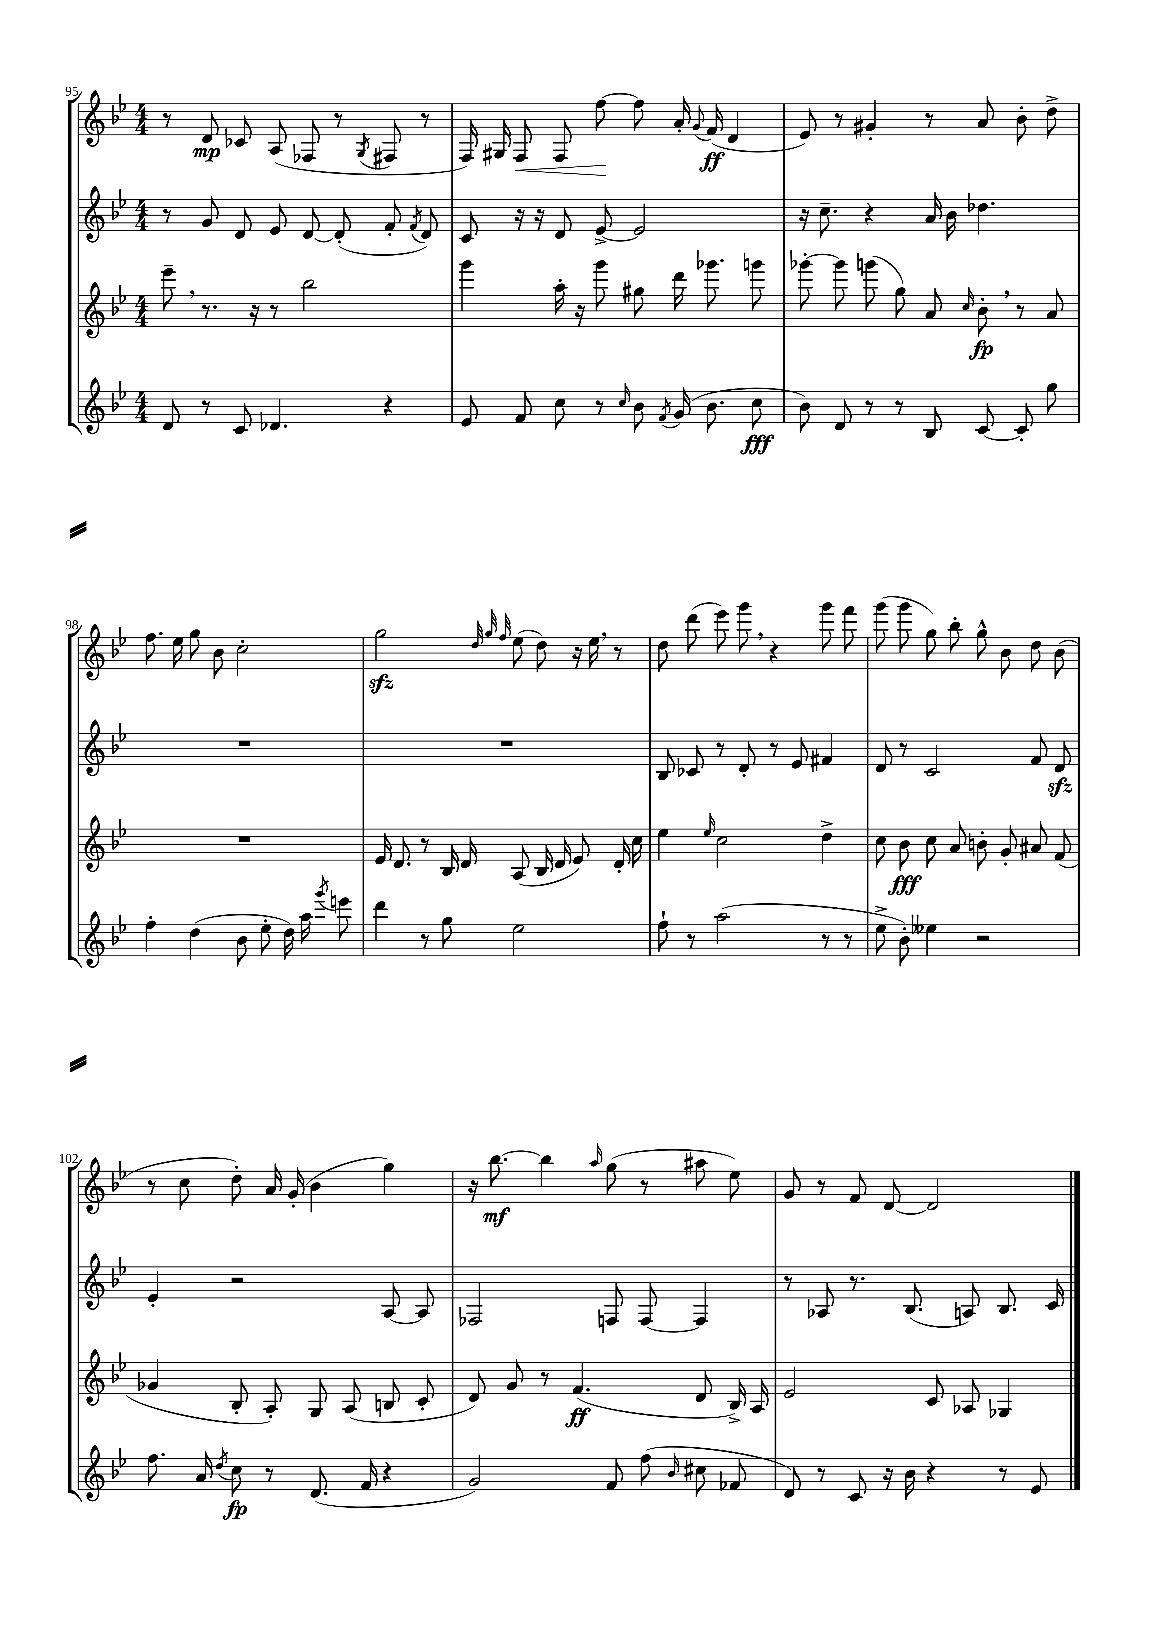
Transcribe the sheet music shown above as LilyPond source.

<<
\new StaffGroup <<
\new Staff = "s0" {
    \clef treble \key bes \major \numericTimeSignature \time 4/4
    \autoBeamOff r8 d'8\mp ces'8 a8( fes8 r8 \acciaccatura { g8 } fis8 r8 |
    f16) gis16 f8\< f8 f''8~\! f''8 a'16-. \appoggiatura { g'8 } f'16\ff( d'4 |
    ees'8) r8 gis'4-. r8 a'8 bes'8-. d''8-> |
    f''8. ees''16 g''8 bes'8 c''2-. |
    g''2\sfz \grace { d''32 g''32 f''32 } ees''8( d''8) r16 ees''16 \breathe r8 |
    d''8 d'''8( ees'''8) g'''8 \breathe r4 g'''8 f'''8 |
    g'''8( g'''8 g''8) bes''8-. g''8-^ bes'8 d''8 bes'8( |
    r8 c''8 d''8-.) a'16 g'16-.( bes'4 g''4) |
    r16 bes''8.~\mf bes''4 \grace { a''16 } g''8( r8 ais''8 ees''8) |
    g'8 r8 f'8 d'8~ d'2 \bar "|." |
}
\new Staff = "s1" {
    \clef treble \key bes \major \numericTimeSignature \time 4/4
    \autoBeamOff r8 g'8 d'8 ees'8 d'8~ d'8-.( f'8-. \acciaccatura { f'8 } d'8) |
    c'8 r16 r16 d'8 ees'8~-> ees'2 |
    r16 c''8.-- r4 a'16 bes'16 des''4. |
    R1 |
    R1 |
    bes8 ces'8 r8 d'8-. r8 ees'8 fis'4 |
    d'8 r8 c'2 f'8 d'8\sfz |
    ees'4-. r2 a8~ a8 |
    fes2 f8 f8~ f4 |
    r8 aes8 r8. bes8.( a8) bes8. c'16 \bar "|." |
}
\new Staff = "s2" {
    \clef treble \key bes \major \numericTimeSignature \time 4/4
    \autoBeamOff ees'''8-- \breathe r8. r16 r8 bes''2 |
    g'''4 a''16-. r16 g'''8 gis''8 d'''16 ges'''8. g'''8 |
    ges'''8~-. ges'''8 g'''8( g''8) a'8 \grace { c''16 } bes'8-.\fp \breathe r8 a'8 |
    R1 |
    ees'16 d'8. r8 bes16 d'16 a8( bes16 d'16 ees'8) d'16-. c''16 |
    ees''4 \grace { ees''16 } c''2 d''4-> |
    c''8 bes'8\fff c''8 a'8 b'8-. g'8-. ais'8 f'8( |
    ges'4 bes8-. a8-.) g8 a8( b8 c'8-. |
    d'8) g'8 r8 f'4.\ff( d'8 bes16->) a16 |
    ees'2 c'8 aes8 ges4 \bar "|." |
}
\new Staff = "s3" {
    \clef treble \key bes \major \numericTimeSignature \time 4/4
    \autoBeamOff d'8 r8 c'8 des'4. r4 |
    ees'8 f'8 c''8 r8 \grace { c''16 } bes'8 \acciaccatura { f'8 } g'16( bes'8. c''8\fff |
    bes'8) d'8 r8 r8 bes8 c'8~ c'8-. g''8 |
    f''4-. d''4( bes'8 ees''8-. d''16) a''16 \acciaccatura { g'''8 } e'''8 |
    d'''4 r8 g''8 ees''2 |
    f''8-! r8 a''2( r8 r8 |
    ees''8-> bes'8-.) eeses''4 r2 |
    f''8. a'16 \acciaccatura { d''8 } c''8\fp r8 d'8.( f'16 r4 |
    g'2) f'8 f''8( \grace { bes'16 } cis''8 fes'8 |
    d'8) r8 c'8 r16 bes'16 r4 r8 ees'8 \bar "|." |
}
>>
>>
\layout { \context { \Score currentBarNumber = #95 } }
